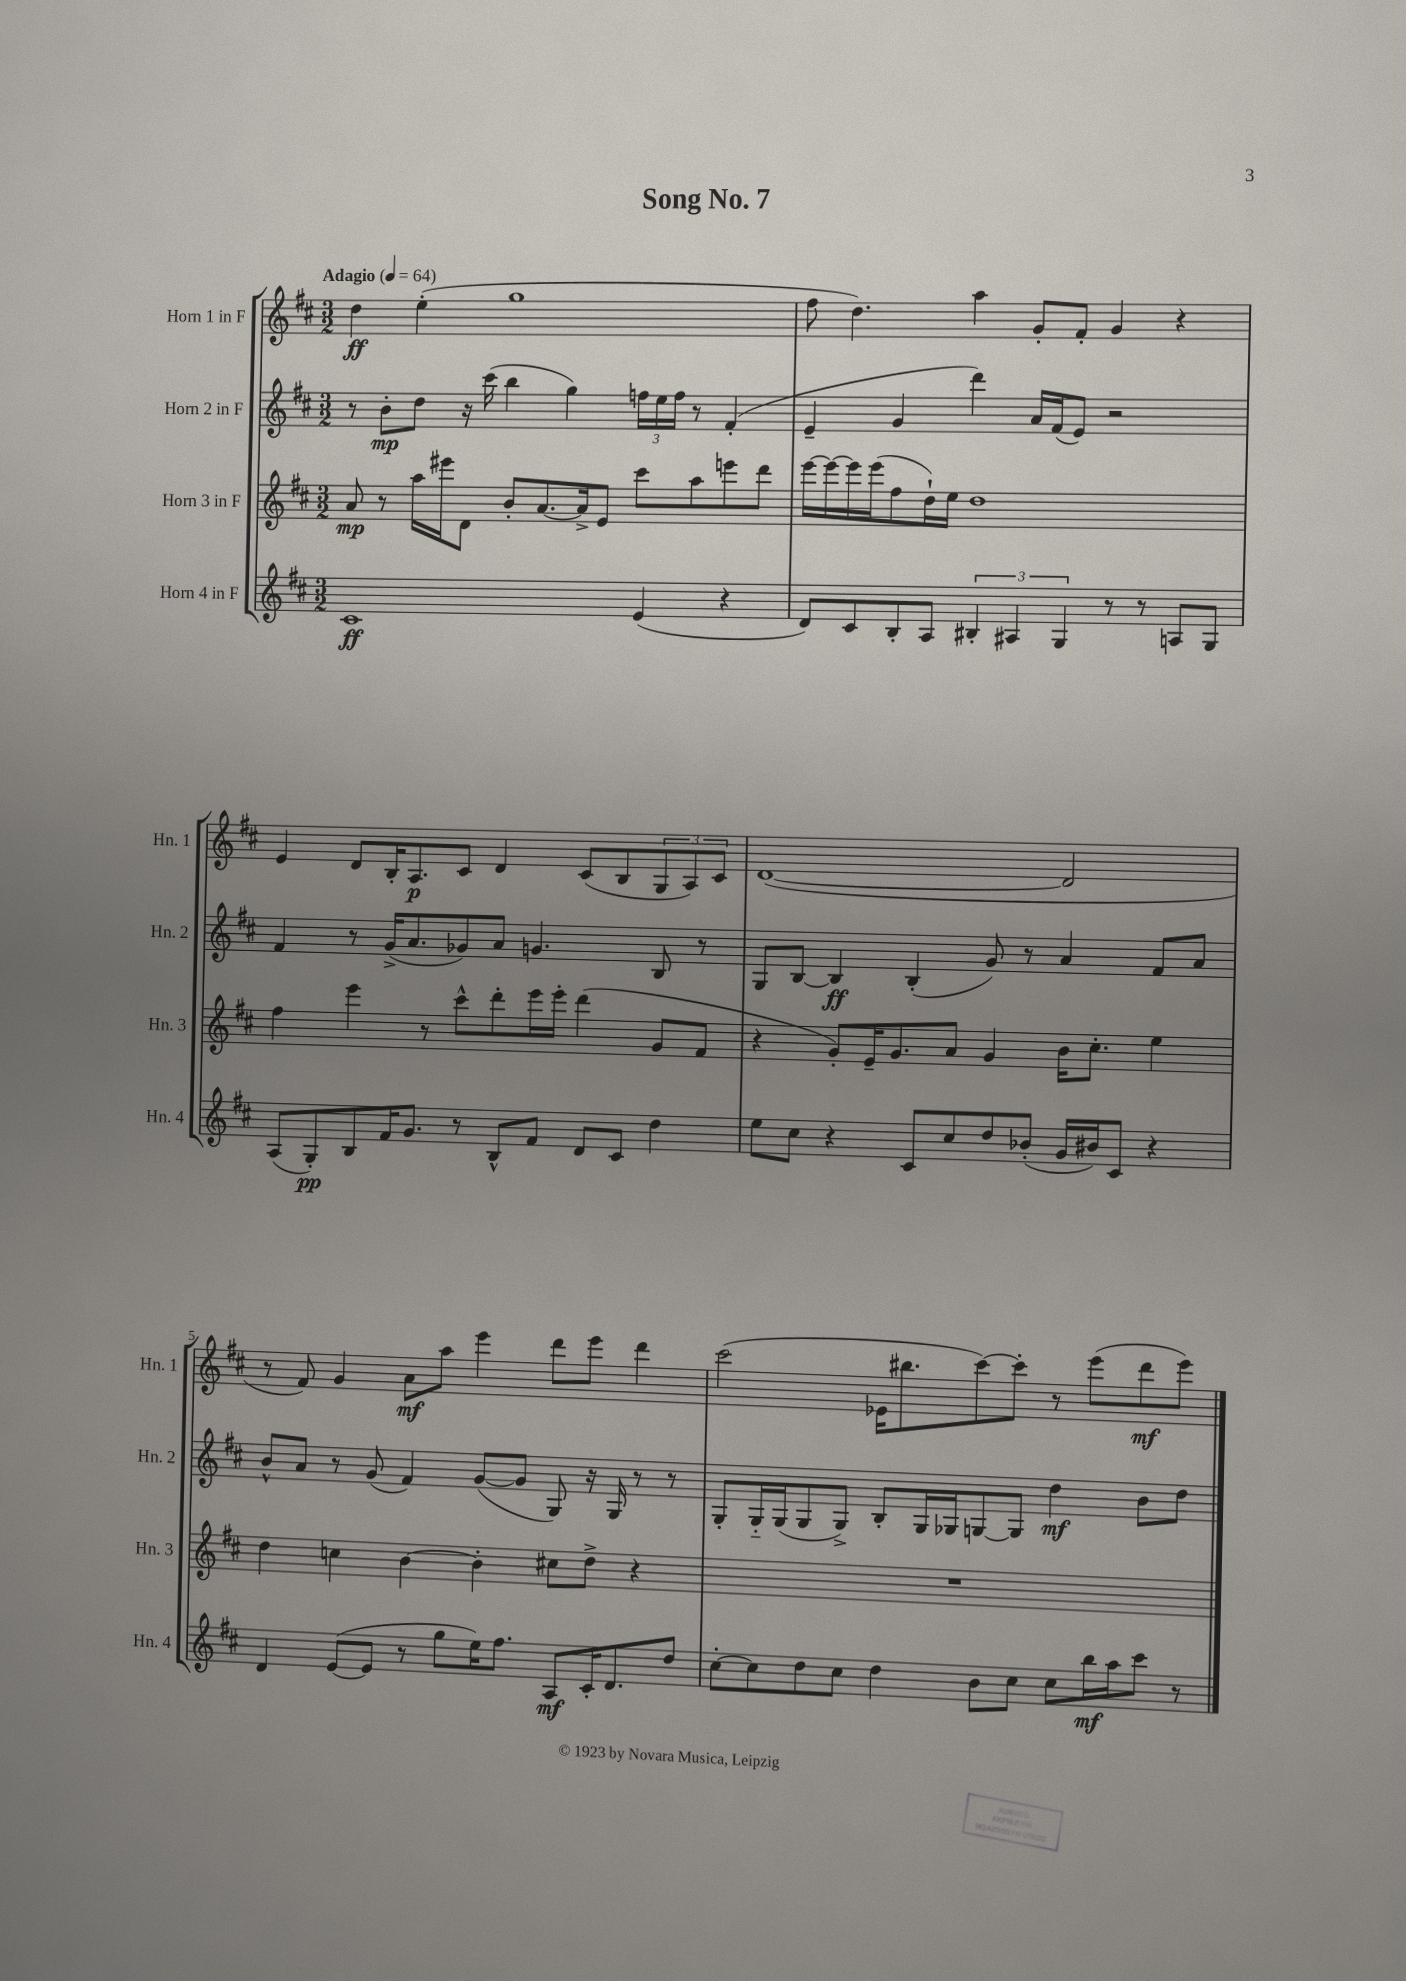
\header { title = "Song No. 7" }
<<
\new StaffGroup <<
\new Staff = "s0" \with { instrumentName = "Horn 1 in F" shortInstrumentName = "Hn. 1" } {
    \clef treble \key d \major \numericTimeSignature \time 3/2 \tempo "Adagio" 4 = 64
    d''4\ff e''4-.( g''1 |
    fis''8 d''4.) a''4 g'8-. fis'8-. g'4 r4 |
    e'4 d'8 b16-. a8.\p cis'8 d'4 cis'8( b8 \tuplet 3/2 { g8 a8) cis'8 } |
    d'1~( d'2 |
    r8 fis'8) g'4 a'8\mf a''8 e'''4 d'''8 e'''8 d'''4 |
    cis'''2( ees'16 bis''8. cis'''8~) cis'''8-. r8 e'''8( d'''8\mf e'''8) \bar "|." |
}
\new Staff = "s1" \with { instrumentName = "Horn 2 in F" shortInstrumentName = "Hn. 2" } {
    \clef treble \key d \major \numericTimeSignature \time 3/2
    r8 b'8-.\mp d''8 r16 cis'''16( b''4 g''4) \tuplet 3/2 { f''16 e''16 f''16 } r8 fis'4-.( |
    e'4-- g'4 d'''4) a'16 fis'16( e'8) r2 |
    fis'4 r8 g'16->( a'8. ges'8) a'8 g'4. b8 r8 |
    g8 b8~ b4\ff b4-.( g'8) r8 a'4 fis'8 a'8 |
    b'8-^ a'8 r8 g'8( fis'4) g'8~( g'8 g8) r16 g16 r8 r8 |
    g8-. g16-_ g16( g8 g8->) b8-. g16 ges16 g8~ g8 d''4\mf b'8 d''8 \bar "|." |
}
\new Staff = "s2" \with { instrumentName = "Horn 3 in F" shortInstrumentName = "Hn. 3" } {
    \clef treble \key d \major \numericTimeSignature \time 3/2
    a'8\mp r8 a''16 eis'''16 d'8 b'8-. a'8.~ a'16-> e'8 cis'''8 a''8 e'''8 d'''8 |
    e'''16~ e'''16~ e'''16 e'''16( fis''8 d''16-!) e''16 d''1 |
    fis''4 e'''4 r8 cis'''8-^ d'''8-. e'''16 e'''16-. d'''4( g'8 fis'8 |
    r4 g'8-.) e'16-- g'8. a'8 g'4 b'16 cis''8.-. e''4 |
    d''4 c''4 b'4~ b'4-. cis''8 d''8-> r4 |
    R1. \bar "|." |
}
\new Staff = "s3" \with { instrumentName = "Horn 4 in F" shortInstrumentName = "Hn. 4" } {
    \clef treble \key d \major \numericTimeSignature \time 3/2
    cis'1\ff e'4( r4 |
    d'8) cis'8 b8-. a8 \tuplet 3/2 { bis4-. ais4 g4 } r8 r8 a8 g8 |
    a8( g8-.\pp) b8 fis'16 g'8. r8 b8-^ fis'8 d'8 cis'8 d''4 |
    e''8 cis''8 r4 cis'8 cis''8 d''8 bes'8-.( g'16 bis'16) cis'8 r4 |
    d'4 e'8~( e'8 r8 g''8 e''16) fis''8. a8\mf cis'16-. d'8. d''8 |
    cis''8~-. cis''8 d''8 cis''8 d''4 b'8 cis''8 cis''8 b''16\mf a''16 cis'''8 r8 \bar "|." |
}
>>
>>
\layout { \context { \Score \override BarNumber.break-visibility = ##(#f #t #t) barNumberVisibility = #(every-nth-bar-number-visible 5) } }
